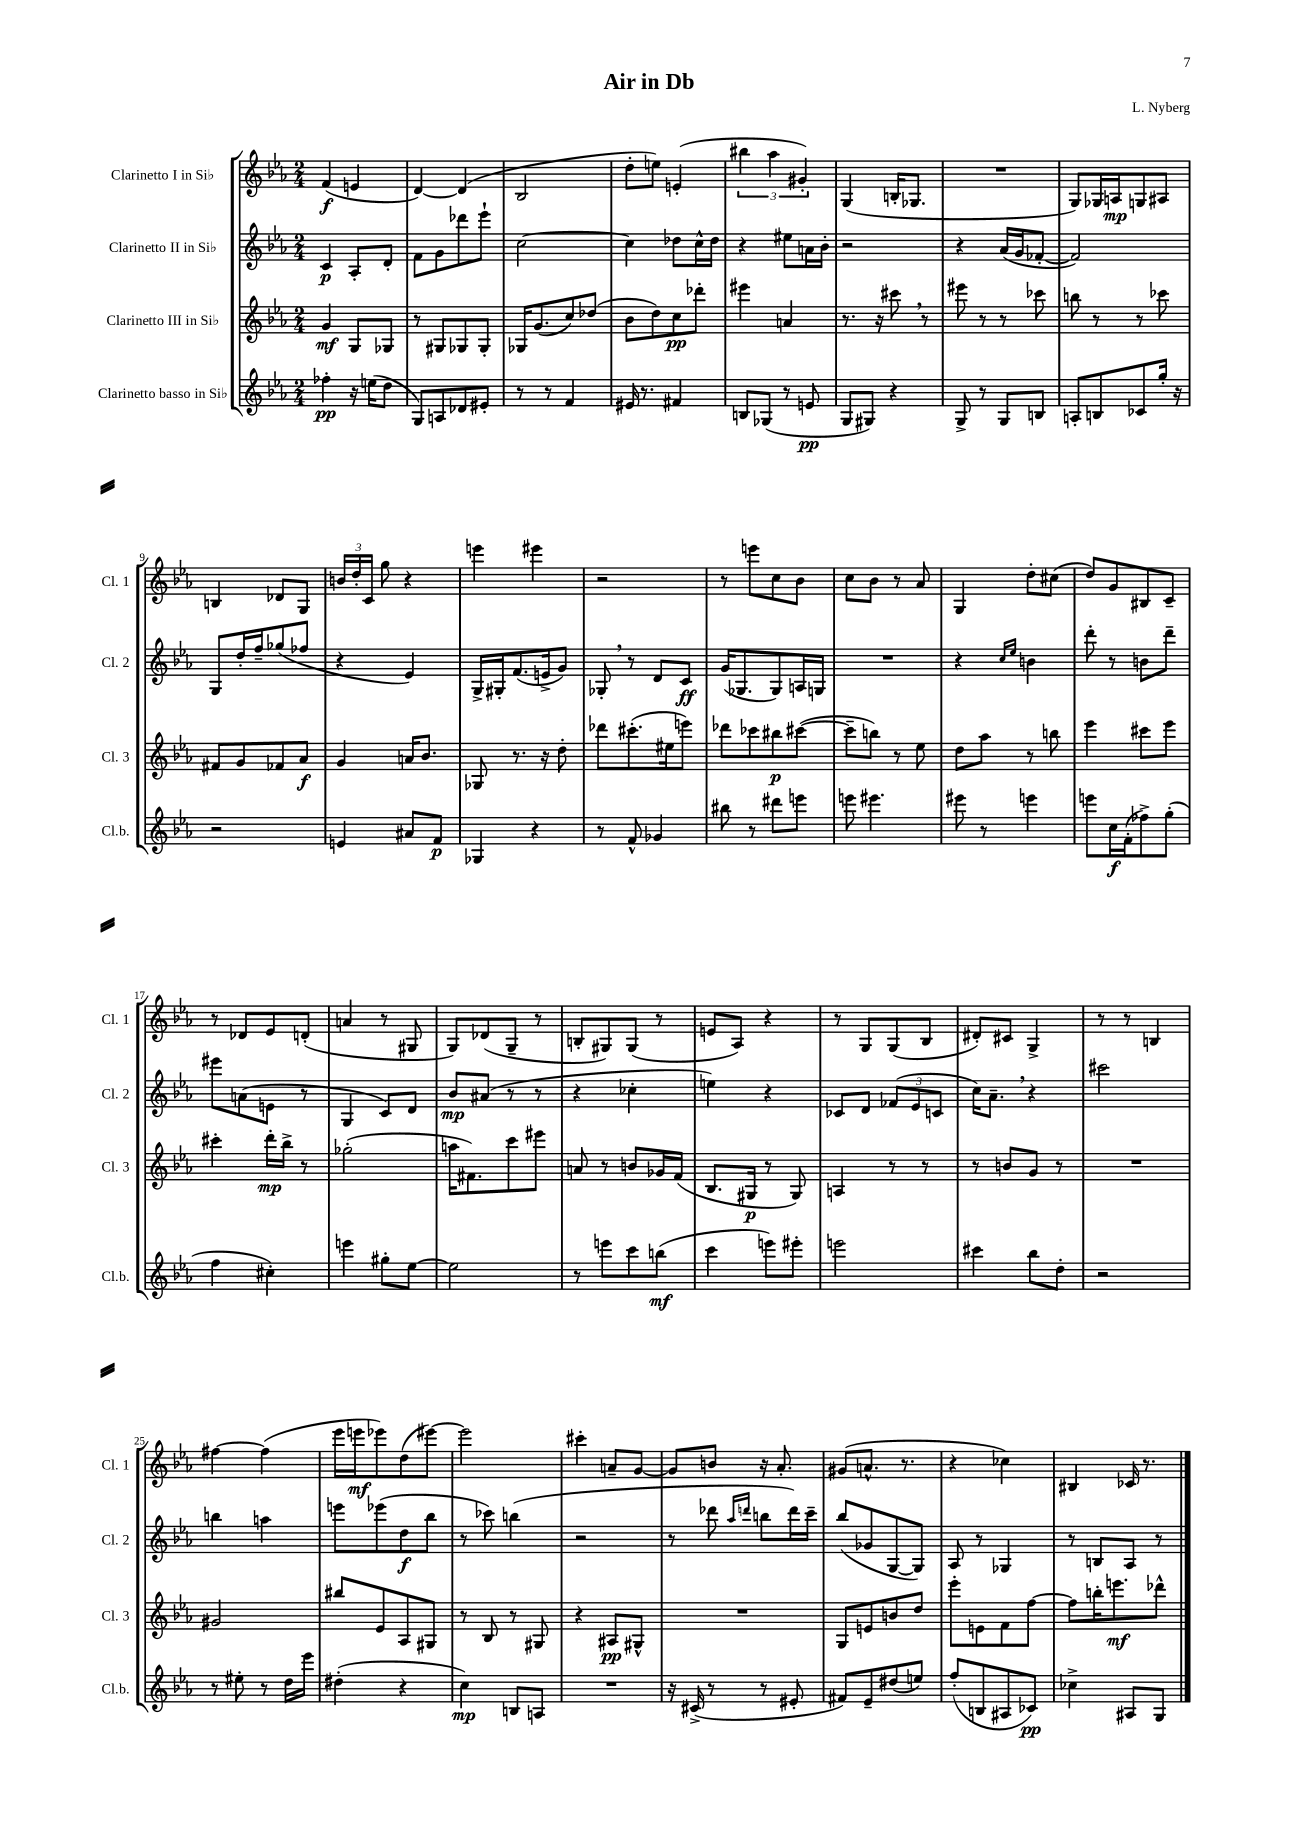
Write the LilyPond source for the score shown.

\header { title = "Air in Db" composer = "L. Nyberg" }
<<
\new StaffGroup <<
\new Staff = "s0" \with { instrumentName = "Clarinetto I in Sib" shortInstrumentName = "Cl. 1" } {
    \clef treble \key ees \major \numericTimeSignature \time 2/4
    \autoBeamOff f'4\f( e'4 |
    d'4~) d'4( |
    bes2 |
    d''8[-. e''8]) e'4-.( |
    \tuplet 3/2 { bis''4 aes''4 gis'4-.) } |
    g4( b16[-. ges8.] |
    R2 |
    g8[) ges16 a16\mp g8 ais8] |
    b4 des'8[ g8] |
    \tuplet 3/2 { b'16[ d''16-. c'16] } g''8 r4 |
    e'''4 eis'''4 |
    r2 |
    r8 e'''8[ c''8 bes'8] |
    c''8[ bes'8] r8 aes'8 |
    g4 d''8[-. cis''8]( |
    d''8[) g'8 bis8 c'8]-- |
    r8 des'8[ ees'8 d'8]-.( |
    a'4 r8 gis8 |
    g8[) des'8( g8]-- r8 |
    b8[-. gis8) gis8]( r8 |
    e'8[ aes8]) r4 |
    r8 g8[ g8( bes8] |
    dis'8[-.) cis'8] g4-> |
    r8 r8 b4 |
    fis''4~ fis''4( |
    ees'''16[ e'''16\mf ees'''8) d''8( eis'''8]~) |
    eis'''2 |
    cis'''4-. a'8[-- g'8]~ |
    g'8[ b'8] r16 aes'8.-. |
    gis'8[( a'8.]-^ r8. |
    r4 ces''4) |
    bis4 ces'16 r8. \bar "|." |
}
\new Staff = "s1" \with { instrumentName = "Clarinetto II in Sib" shortInstrumentName = "Cl. 2" } {
    \clef treble \key ees \major \numericTimeSignature \time 2/4
    \autoBeamOff c'4\p aes8[-. d'8]-. |
    f'8[ g'8 des'''8 ees'''8]-! |
    c''2~ |
    c''4 des''8[ c''16-^ des''16] |
    r4 eis''8[ a'16 bes'16]-. |
    r2 |
    r4 aes'16[( g'16 fes'8]~-. |
    fes'2) |
    g8[ d''16-. f''16-- ges''8( fes''8] |
    r4 ees'4) |
    g16[-> gis16-. f'8.( e'16-> g'8]) |
    ges8-. \breathe r8 d'8[ c'8]\ff |
    g'16[( ges8. ges8) a16 g16] |
    R2 |
    r4 \grace { c''16[ ees''16] } b'4 |
    d'''8-. r8 b'8[ d'''8]-- |
    eis'''8[ a'8( e'8] r8 |
    g4 c'8[) d'8] |
    bes'8[\mp ais'8]( r8 r8 |
    r4 ces''4-. |
    e''4) r4 |
    ces'8[ d'8] \tuplet 3/2 { fes'8[( ees'8 c'8] } |
    c''16[) aes'8.]-- \breathe r4 |
    cis'''2 |
    b''4 a''4 |
    e'''8[ ees'''8( d''8\f bes''8] |
    r8 ces'''8) b''4( |
    r2 |
    r8 des'''8 \grace { aes''16[ d'''16] } b''8[ d'''16) c'''16]-- |
    bes''8[( ges'8 g8~ g8]) |
    aes8 r8 ges4 |
    r8 b8[ aes8] r8 \bar "|." |
}
\new Staff = "s2" \with { instrumentName = "Clarinetto III in Sib" shortInstrumentName = "Cl. 3" } {
    \clef treble \key ees \major \numericTimeSignature \time 2/4
    \autoBeamOff g'4\mf g8[ ges8] |
    r8 gis8[ ges8 ges8]-. |
    ges16[ g'8.( c''8) des''8]( |
    bes'8[ d''8) c''8\pp des'''8]-. |
    eis'''4 a'4 |
    r8. r16 cis'''8 \breathe r8 |
    eis'''8 r8 r8 ces'''8 |
    b''8 r8 r8 ces'''8 |
    fis'8[ g'8 fes'8 aes'8]\f |
    g'4 a'16[ bes'8.] |
    ges8 r8. r16 d''8-. |
    des'''8[ cis'''8.-.( eis''16 e'''8]) |
    des'''8[ ces'''8 bis''8\p cis'''8]~( |
    cis'''8[-- b''8]) r8 ees''8 |
    d''8[ aes''8] r8 b''8 |
    ees'''4 cis'''8[ ees'''8] |
    cis'''4-. d'''16[-.\mp bes''16]-> r8 |
    ges''2-.( |
    a''16[ fis'8.) c'''8 eis'''8] |
    a'8 r8 b'8[ ges'16 f'16]( |
    bes8.[ gis16]\p r8 gis8) |
    a4 r8 r8 |
    r8 b'8[ g'8] r8 |
    R2 |
    gis'2 |
    bis''8[ ees'8 aes8 gis8] |
    r8 bes8 r8 gis8 |
    r4 ais8[\pp gis8]-^ |
    R2 |
    g8[ e'8 b'8 d''8] |
    ees'''8[-. e'8 f'8 f''8]~ |
    f''8[ b''16-. e'''8.\mf des'''8]-^ \bar "|." |
}
\new Staff = "s3" \with { instrumentName = "Clarinetto basso in Sib" shortInstrumentName = "Cl.b." } {
    \clef treble \key ees \major \numericTimeSignature \time 2/4
    \autoBeamOff fes''4-.\pp r16 e''16[( d''8] |
    g8[) a8 des'8 eis'8]-. |
    r8 r8 f'4 |
    eis'16 r8. fis'4 |
    b8[ ges8]( r8 e'8\pp |
    g8[ gis8]) r4 |
    g8-> r8 g8[ b8] |
    a8[-. b8 ces'8 g''16]-. r16 |
    r2 |
    e'4 ais'8[ f'8]\p |
    ges4 r4 |
    r8 f'8-^ ges'4 |
    bis''8 r8 dis'''8[ e'''8] |
    e'''8 eis'''4. |
    eis'''8 r8 e'''4 |
    e'''8[ c''16\f f'16-.( fes''8->) g''8]-.( |
    f''4 cis''4-.) |
    e'''4 gis''8[-. ees''8]~ |
    ees''2 |
    r8 e'''8[ c'''8 b''8]\mf( |
    c'''4 e'''8[) eis'''8]-. |
    e'''2 |
    cis'''4 bes''8[ d''8]-. |
    r2 |
    r8 eis''8-. r8 d''16[ ees'''16] |
    dis''4-.( r4 |
    c''4\mp) b8[ a8] |
    R2 |
    r16 cis'16->( r8 r8 eis'8-. |
    fis'8[) ees'8-- dis''8( e''8]) |
    f''8[-.( b8 ais8 ces'8]\pp) |
    ces''4-> ais8[ g8] \bar "|." |
}
>>
>>
